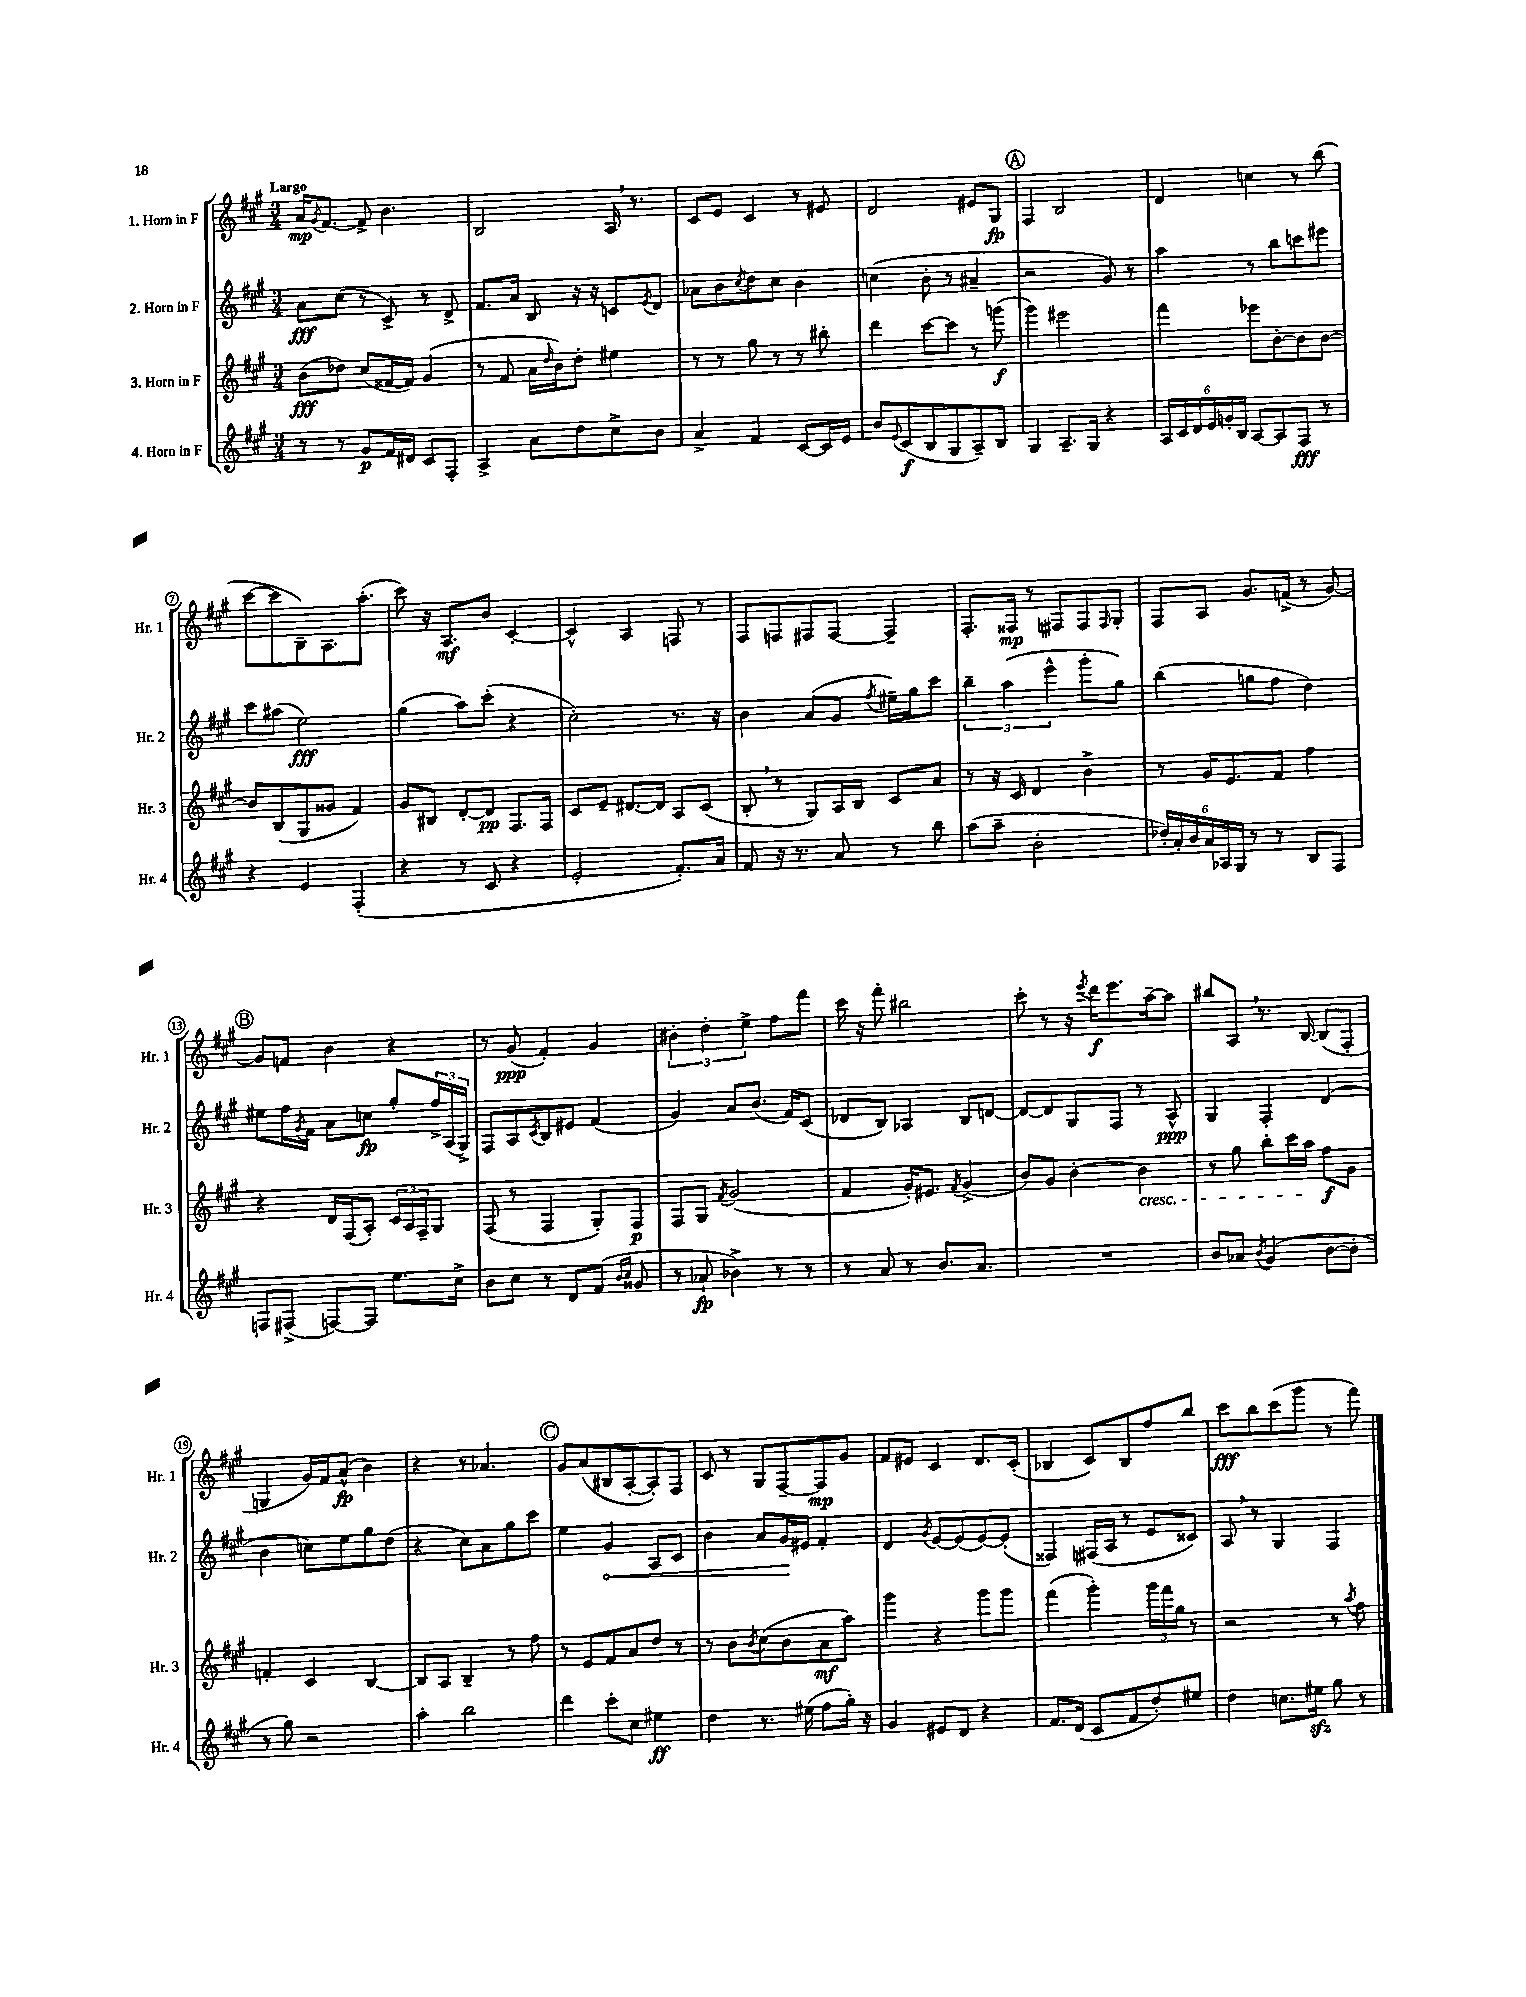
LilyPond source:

<<
\new StaffGroup <<
\new Staff = "s0" \with { instrumentName = "1. Horn in F" shortInstrumentName = "Hr. 1" } {
    \clef treble \key a \major \numericTimeSignature \time 3/4 \tempo "Largo"
    a'16\mp \acciaccatura { gis'8 } fis'8.~ fis'8-> b'4. |
    b2 a16 \breathe r8. |
    cis'8 e'8 cis'4 r8 eis'8 |
    d'2 eis'8 gis8\fp |
    \mark \markup { \circle "A" } fis4 b2 |
    d'4 c''4 r8 b''8( |
    cis'''8~ cis'''8 b8--) a8. a''8.-.( |
    cis'''8) r16 a8.\mf b'8 cis'4~-. |
    cis'4-^ a4 f8 r8 |
    fis8 f8 fis8 fis8~ fis4-- |
    fis8.-. fisis16\mp r8 fis8 fis8 \grace { fis16 } gis8-. |
    fis8 a8 gis'8. f'16->( r8 gis'8~) |
    \mark \markup { \circle "B" } gis'8 f'8 b'4 r4 |
    r8 gis'8\ppp( fis'4-.) gis'4 |
    \tuplet 3/2 { bis'4-. d''4-. e''4-> } fis''8 fis'''8 |
    cis'''16 r16 fis'''8-. bis''2 |
    cis'''8-. r8 r16 \acciaccatura { e'''8 } d'''16\f e'''8. a''16~-- a''8 |
    bis''8 a8 \breathe r8. b16~ b8( fis8-. |
    g4 gis'16) fis'16 a'8-^\fp( b'4) |
    r4 r8 aes'4. |
    \mark \markup { \circle "C" } gis'8 a'8( bis8 a8~-. a8-.) fis8 |
    cis'8 r8 gis8 fis8~-- fis8\mp gis'8 |
    fis'8 eis'8 cis'4 d'8. cis'16-.( |
    bes4 cis'8) bes8 fis''8 b''8 |
    cis'''8\fff b''8 cis'''8( gis'''8 r8 fis'''8) \bar "|." |
}
\new Staff = "s1" \with { instrumentName = "2. Horn in F" shortInstrumentName = "Hr. 2" } {
    \clef treble \key a \major \numericTimeSignature \time 3/4
    a'8\fff cis''8( r8 cis'8->) r8 d'8-> |
    fis'8. a'16 b8 r16 r16 c'8 \acciaccatura { e'8 } d'8 |
    aes'8 b'8 \acciaccatura { cis''8 } d''8 cis''8 b'4 |
    c''4( b'8-. r8 ais'4-- |
    \mark \markup { \circle "A" } r2 gis'8) r8 |
    a''4 r8 b''8 c'''8 eis'''8 |
    cis'''8 ais''8( e''2\fff) |
    gis''4( a''8) cis'''8-.( r4 |
    cis''2-.) r8. r16 |
    b'4 a'8( gis'8 \acciaccatura { fis''8 } eis''16--) gis''16 cis'''8 |
    \tuplet 3/2 { b''4-- a''4( e'''4-^ } gis'''8-. gis''8) |
    b''4( g''8 fis''8 d''4) |
    \mark \markup { \circle "B" } eis''8 fis''16 \acciaccatura { gis'8 } fis'16 a'8 c''8\fp gis''8-. \tuplet 3/2 { fis''16-> a16( gis16->) } |
    fis8 a8 \acciaccatura { cis'8 } b8 eis'8 fis'4( |
    gis'4) a'8 b'8.( fis'16) cis'8( |
    des'8 b8) aes4 b8 d'8~ |
    d'8~ d'8 gis8 fis8 r8 a8-^\ppp |
    gis4 fis4-. d'4( |
    b'4 c''8) e''8 gis''8 d''8( |
    r4 cis''8) a'8 gis''8 cis'''8 |
    \mark \markup { \circle "C" } e''4 \once \override Hairpin.circled-tip = ##t gis'4\< a8 cis'8 |
    b'4 a'8 gis'16\! eis'16 fis'4-. |
    d'4 \acciaccatura { gis'8 } e'8~ e'8( e'8~) e'8-.( |
    fisis4) fis16( a16 r8 e'8 cisis'8) |
    a8 \breathe r8 gis4 fis4 \bar "|." |
}
\new Staff = "s2" \with { instrumentName = "3. Horn in F" shortInstrumentName = "Hr. 3" } {
    \clef treble \key a \major \numericTimeSignature \time 3/4
    b'8\fff( des''8) cis''8( fisis'16~ fisis'16) gis'4( |
    r8 fis'8 a'16 \grace { d''16 } b'16) d''8-. eis''4 |
    r8 r8 gis''8 r8 r8 bis''8-. |
    d'''4 cis'''8~ cis'''8 r8 g'''8\f( |
    \mark \markup { \circle "A" } gis'''4) eis'''2 |
    fis'''4 ees'''8 b'8~-. b'8 b'8~ |
    b'8 b8( gis8 gisis'8 fis'4) |
    gis'8 bis8 d'8~-. d'8\pp fis8. fis16 |
    cis'8 e'8-- dis'8.~ dis'16 a8 cis'8( |
    b8-. \breathe r8 gis8) a16 b16 cis'8 a'8 |
    r8 r16 cis'16 d'4 b'4-> |
    r8 gis'16 e'8. fis'8 fis''4 |
    \mark \markup { \circle "B" } r4 d'16 fis16( a8-.) \tuplet 3/2 { cis'16 a16 fis16-- } gis8 |
    fis8( r8 fis4 gis8-.) fis8\p |
    fis8 gis8 \acciaccatura { fis'8 } gis'2( |
    fis'4 gis'16-.) eis'8. \acciaccatura { fis'8 } gis'4->( |
    b'8) gis'8 b'4~-. b'4\cresc |
    r8 gis''8 b''8-. cis'''16 a''16\! fis''8\f gis'8 |
    f'4-. cis'4 b4~ |
    b8 a8 b4-- r8 fis''8 |
    \mark \markup { \circle "C" } r8 e'8 fis'8 a'8 d''8 r8 |
    r8 b'8 \acciaccatura { b'8 } cis''8( b'8 a'8\mf a''8) |
    gis'''4 r4 gis'''8 gis'''8 |
    fis'''4( gis'''4-.) \tuplet 3/2 { gis'''16 fis'''16 gis''16 } r8 |
    r2 r8 \acciaccatura { a''8 } fis''8 \bar "|." |
}
\new Staff = "s3" \with { instrumentName = "4. Horn in F" shortInstrumentName = "Hr. 4" } {
    \clef treble \key a \major \numericTimeSignature \time 3/4
    r8 r8 gis'8\p fis'16 dis'16 cis'8 fis8-. |
    a4-> a'8 d''8 cis''8-> b'8 |
    a'4-> fis'4 cis'8~ cis'16 e'16 |
    b'8 \appoggiatura { e'8 } cis'8\f( b8 gis8 a8--) b8 |
    \mark \markup { \circle "A" } gis4 a8.-- gis16 r4 |
    \tuplet 6/4 { a16 cis'16 d'16 e'16 g'16-. b16 } a8~ a8 fis8\fff r8 |
    r4 e'4 fis4-.( |
    r4 r8 cis'8 r4 |
    e'2-. fis'8.-.) a'16 |
    fis'8 r16 r8. a'8 r8 b''8 |
    a''8( a''8-- b'2-. |
    \tuplet 6/4 { des''16-.) a'16-. b'16 a'16 aes16 gis16 } r8 r8 b8 fis8 |
    \mark \markup { \circle "B" } f8 fis8->( f8~) f8 e''8. cis''16-> |
    b'8 cis''8 r8 d'8 fis'8( \grace { b'16 cis''16 } gisis'8 |
    r8 aes'8-!\fp bes'4->) r8 r8 |
    r8 a'8 r8 b'8. a'8. |
    R2. |
    b'8 aes'8 \acciaccatura { b'8 } gis'4( b'8~ b'8-. |
    r8 gis''8) r2 |
    a''4-. b''2 |
    \mark \markup { \circle "C" } d'''4 cis'''8-. cis''8 eis''4\ff |
    d''4 r8. eis''16( fis''8 gis''16-.) r16 |
    gis'4 eis'8 d'8 r4 |
    fis'8. d'16( cis'8 fis'8 d''8-.) eis''8 |
    d''4 c''8. eis''16\sfz gis''8 r8 \bar "|." |
}
>>
>>
\layout { \context { \Score \override BarNumber.stencil = #(make-stencil-circler 0.1 0.3 ly:text-interface::print) } }
